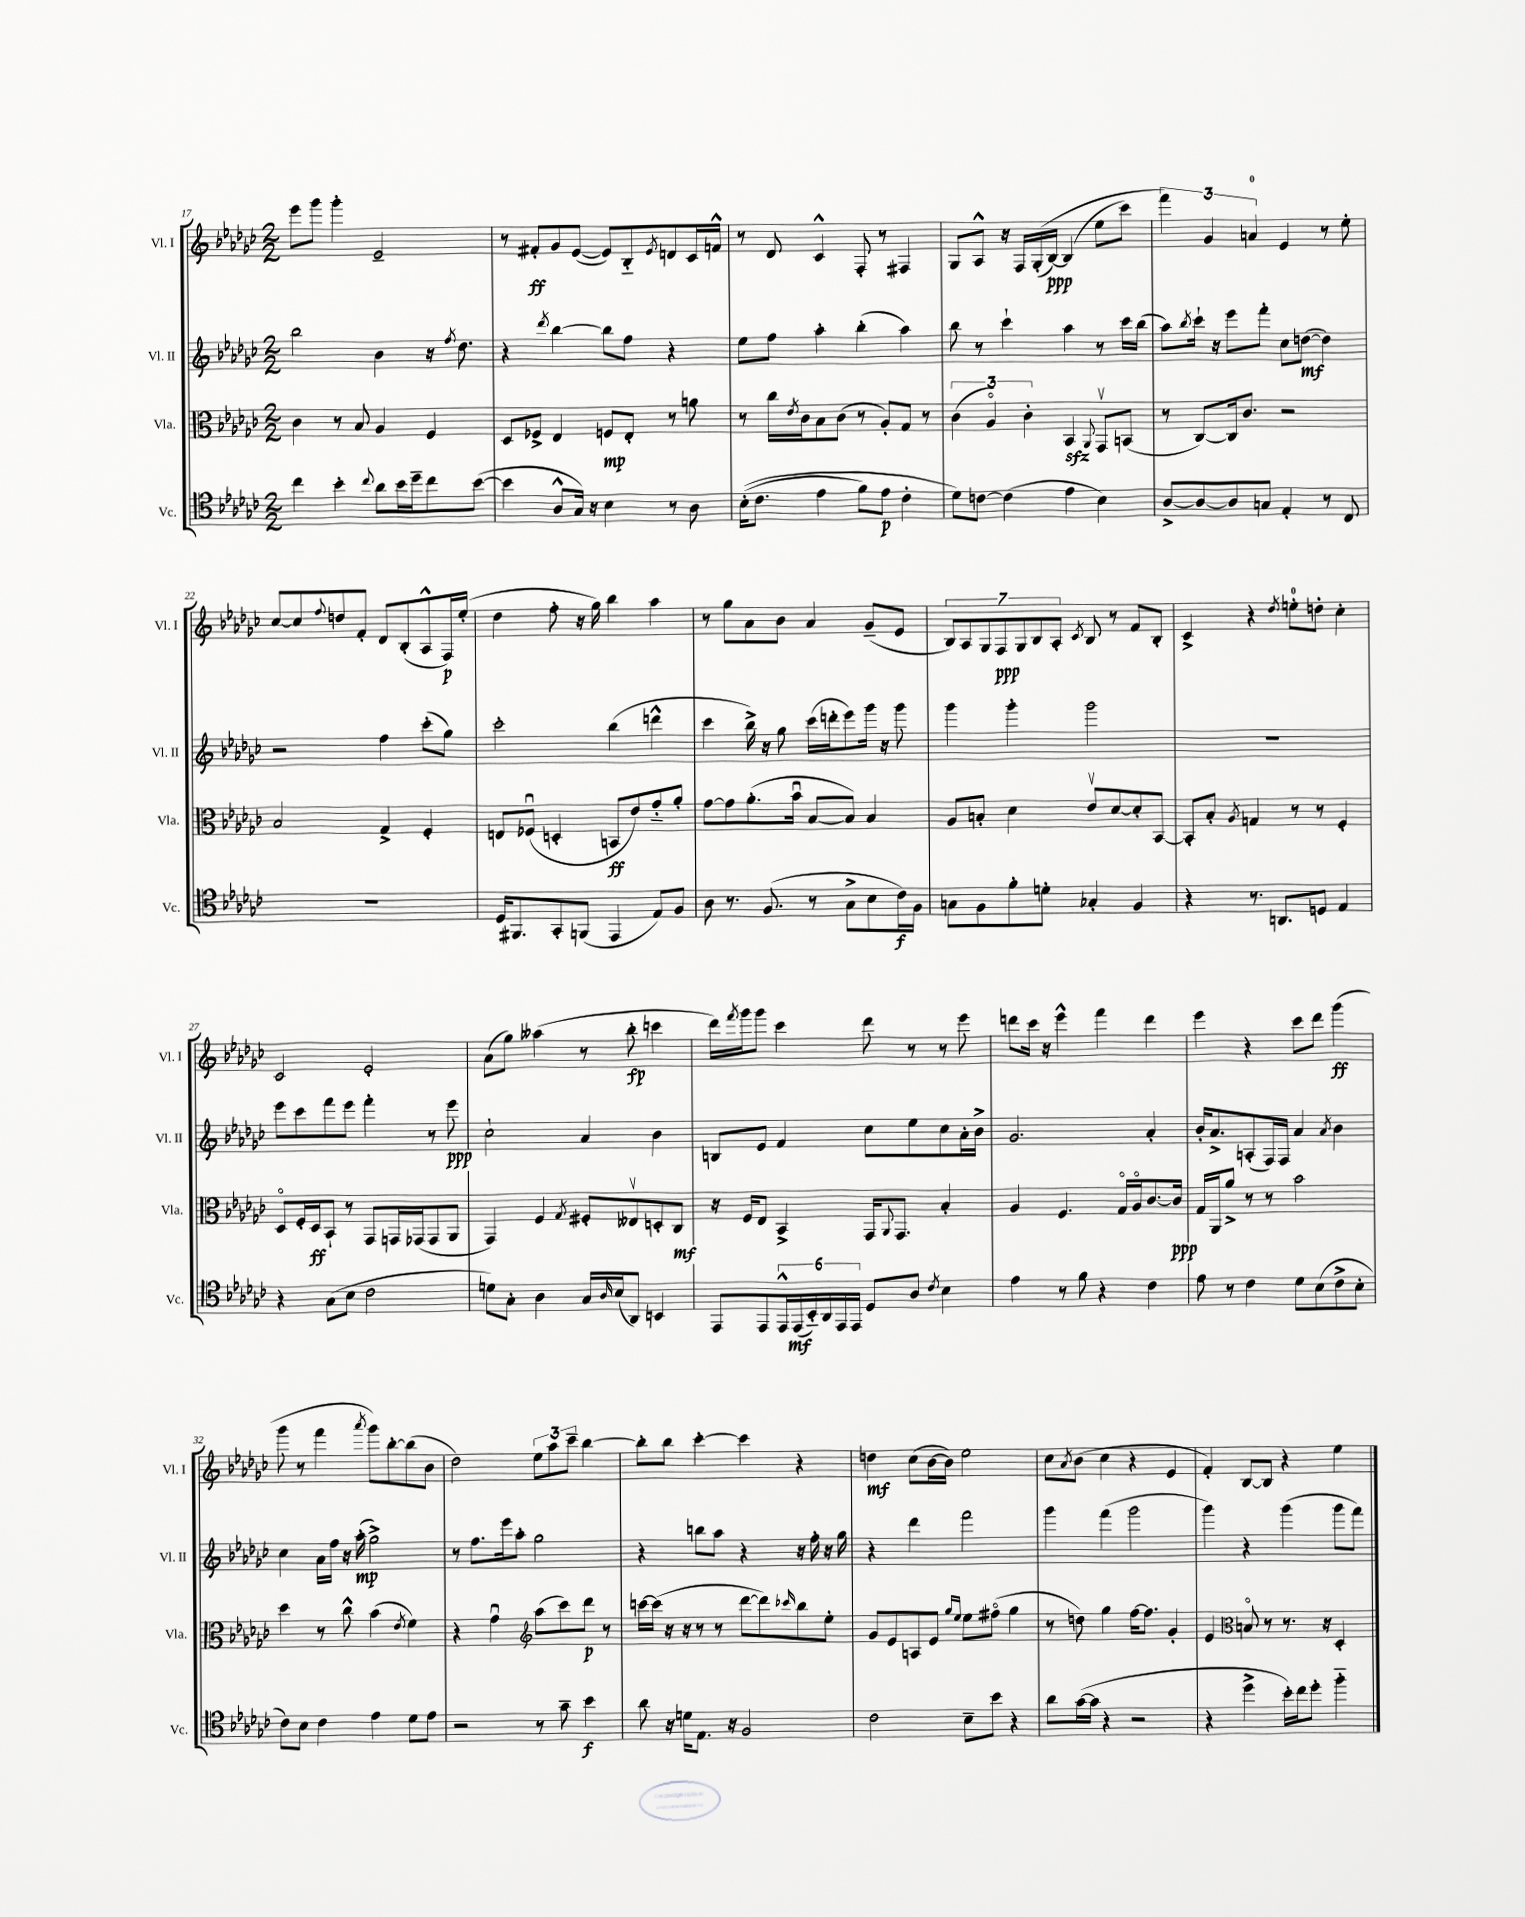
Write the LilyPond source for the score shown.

<<
\new StaffGroup <<
\new Staff = "s0" \with { instrumentName = "Vl. I" shortInstrumentName = "Vl. I" } {
    \clef treble \key ges \major \numericTimeSignature \time 2/2
    ees'''8 ges'''8 ges'''4-. ees'2-- |
    r8 fis'8-.\ff ges'8 ees'8~( ees'8) bes8-_ \acciaccatura { ees'8 } d'8 ces'16 f'16-^ |
    r8 des'8 ces'4-^ f8-. r8 fis4 |
    ges8 aes8-^ r16 f16 ges16-.(\( bes16~\ppp) bes4( ees''8 ces'''8) |
    \tuplet 3/2 { f'''4\) ges'4 a'4-0 } ees'4 r8 ees''8-. |
    ces''8~ ces''8 \appoggiatura { f''8 } d''8 f'8-. des'8 bes8-.( aes8-^ f16\p) ees''16-.( |
    des''4 f''8-. r16 ges''16) bes''4 aes''4 |
    r8 ges''8 aes'8 bes'8 aes'4 ges'8--( ees'8 |
    \tuplet 7/4 { bes8) aes8 ges8 f8\ppp ges8 bes8 aes8-. } \acciaccatura { ces'8 } bes8 r8 f'8 bes8-. |
    ces'4-> r4 \acciaccatura { des''8 } e''8-0-. d''8-. ces''4-. |
    ces'2 ees'2-. |
    aes'8( ges''8) aeses''4( r8 bes''8-.\fp c'''4 |
    des'''16) \acciaccatura { f'''8 } ges'''16 ges'''8 ces'''4 des'''8 r8 r8 ees'''8 |
    d'''8 ces'''16 r16 ees'''4-^ f'''4 d'''4 |
    ees'''4 r4 ces'''8 des'''8 ges'''4\ff( |
    ges'''8 r8 f'''4 \acciaccatura { aes'''8 } ges'''8) bes''8~-. bes''8( bes'8 |
    des''2) \tuplet 3/2 { ees''8 aes''8 ces'''8-- } bes''4~ |
    bes''8-. bes''8 ces'''4~-. ces'''4 r4 |
    d''4\mf ces''8( bes'16~ bes'16) ees''2 |
    ces''8 \acciaccatura { aes'8 } bes'8( ces''4 r4 ees'4 |
    f'4-.) bes8~ bes8 r4 ees''4 \bar "|." |
}
\new Staff = "s1" \with { instrumentName = "Vl. II" shortInstrumentName = "Vl. II" } {
    \clef treble \key ges \major \numericTimeSignature \time 2/2
    bes''2 bes'4 r16 \acciaccatura { f''8 } des''8. |
    r4 \acciaccatura { des'''8 } bes''4~ bes''8 f''8 r4 |
    ees''8 f''8 aes''4-. bes''4-.( aes''4) |
    bes''8 r8 ces'''4-! aes''4 r8 ces'''16 bes''16( |
    aes''8) \acciaccatura { bes''8 } ces'''16-! r16 ees'''8 f'''8-. ces''8 d''8~\mf( d''4) |
    r2 f''4 ces'''8-.( ges''8) |
    ces'''2-. bes''4( d'''4-^ |
    ces'''4 bes''16->) r16 ges''8 ces'''16( d'''16-. ees'''8) ges'''16 r16 ges'''8 |
    ges'''4 ges'''4-. ges'''2 |
    R1 |
    ees'''8 ces'''8 f'''8 ees'''8 f'''4-. r8 ees'''8\ppp |
    ces''2-! aes'4 bes'4 |
    b8 ees'8 f'4 ces''8 ees''8 ces''8 aes'16-. bes'16-> |
    ges'2. aes'4-. |
    bes'16-. aes'8.-> a8-.( f16) f16 aes'4 \acciaccatura { aes'8 } bes'4 |
    ces''4 aes'16 f''16 r16 aes''16-.\mp( ges''2->) |
    r8 f''8. ees'''16 aes''8-. ges''2 |
    r4 b''8 aes''8 r4 r16 f''16-. r16 ges''16 |
    r4 des'''4 f'''2 |
    ges'''4 f'''4( ges'''2 |
    ges'''4) r4 ges'''4( ges'''8 f'''8) \bar "|." |
}
\new Staff = "s2" \with { instrumentName = "Vla." shortInstrumentName = "Vla." } {
    \clef alto \key ges \major \numericTimeSignature \time 2/2
    ces'4 r8 bes8 aes4 f4 |
    des8 fes8-> ees4 f8\mp ees8-. r8 a'8 |
    r8 ces''16 \acciaccatura { ees'8 } ces'16 bes8 ces'8( r8 aes8-.) ges8 r8 |
    \tuplet 3/2 { ces'4( aes4\flageolet) ces'4-. } bes,4\sfz \appoggiatura { aes,8 } ges,8\upbow b,8( |
    r8 ces8~) ces16 ces'8. r2 |
    bes2 ges4-> f4-. |
    e8 fes8\downbow( d4-. b,8\ff ees'8) ges'8-_ aes'8-. |
    ges'8~ ges'8 aes'8.-.( bes'16\downbow bes8~ bes8) bes4 |
    aes8 b8-. des'4 ees'8\upbow des'8~ des'8-. bes,8~ |
    bes,8-. bes8-. \acciaccatura { aes8 } g4 r8 r8 f4-. |
    des8\flageolet f16-. des16\ff bes,8-! r8 ges,8 g,16 ges,16( ges,8 aes,8 |
    ges,4) f4 \acciaccatura { ges8 } fis8-. eeses8\upbow d8-. ces8\mf |
    r16 f16 ees8 bes,4-> ges,16 \appoggiatura { aes,8 } ges,8. bes4-. |
    aes4 f4. ges16\flageolet aes16\flageolet ces'8.~ ces'16\ppp |
    ges16 aes,16 aes'8-> r8 r8 bes'2 |
    des''4 r8 ces''8-^ bes'4( \acciaccatura { ees'8 } f'4) |
    r4 ges'4\downbow \clef treble aes''8( ces'''8) des'''8\p r8 |
    c'''16~ c'''16( r16 r16 r8 r8 des'''8~ des'''8) \grace { ces'''16 } bes''8 ees''8-. |
    ges'8 ees'8 a8 ees'8 \grace { ges''16 ees''16 } ees''8 fis''8\flageolet( ges''4 |
    r8 d''8) ges''4 f''16~ f''8. ges'4-. |
    ees'4 \clef alto b8\flageolet r8 r8. r16 des4-. \bar "|." |
}
\new Staff = "s3" \with { instrumentName = "Vc." shortInstrumentName = "Vc." } {
    \clef tenor \key ges \major \numericTimeSignature \time 2/2
    ces''4 bes'4-. \appoggiatura { ces''8 } aes'8 bes'16 des''16-- ces''8 bes'8~( |
    bes'4 aes8-^ ges16) r16 bes4 r8 aes8 |
    bes16-.(\( ces'8. ees'4 f'8) ees'8\p ces'4-. |
    des'8\) c'8~ c'4( ees'4 bes4) |
    aes8~-> aes8~ aes8 g8 ees4-. r8 ces8 |
    R1 |
    des16 fis,8. ges,8-. f,8( ees,4 ees8) f8 |
    aes8 r8. f8.( r8 ges8-> bes8 ces'16\f) f16 |
    g8 f8 f'8-. d'8-. ges4-. f4 |
    r4 r8. a,8. d8 ees4 |
    r4 ges8( bes8 ces'2 |
    d'8) ges8-. aes4 ges16 \grace { aes16 } bes16( aes,8) b,4 |
    ees,8 ees,8 \tuplet 6/4 { ees,16-^ ees,16\mf( bes,16-_) aes,16 ees,16 ees,16 } des8 aes8 \acciaccatura { ces'8 } bes4 |
    ees'4 r8 f'8 r4 ces'4 |
    ees'8 r8 ces'4 des'8 bes8( ces'8-> bes8-. |
    ces'8) bes8 ces'4 ees'4 des'8 ees'8 |
    r2 r8 ges'8-- bes'4\f |
    aes'8 r16 d'16 ees8. r16 f2 |
    ces'2 bes8-- bes'8 r4 |
    aes'8 ges'16~( ges'16 r4 r2 |
    r4 des''4-> bes'16-.) ces''16 des''8-. f''4-_ \bar "|." |
}
>>
>>
\layout { \context { \Score currentBarNumber = #17 } }
